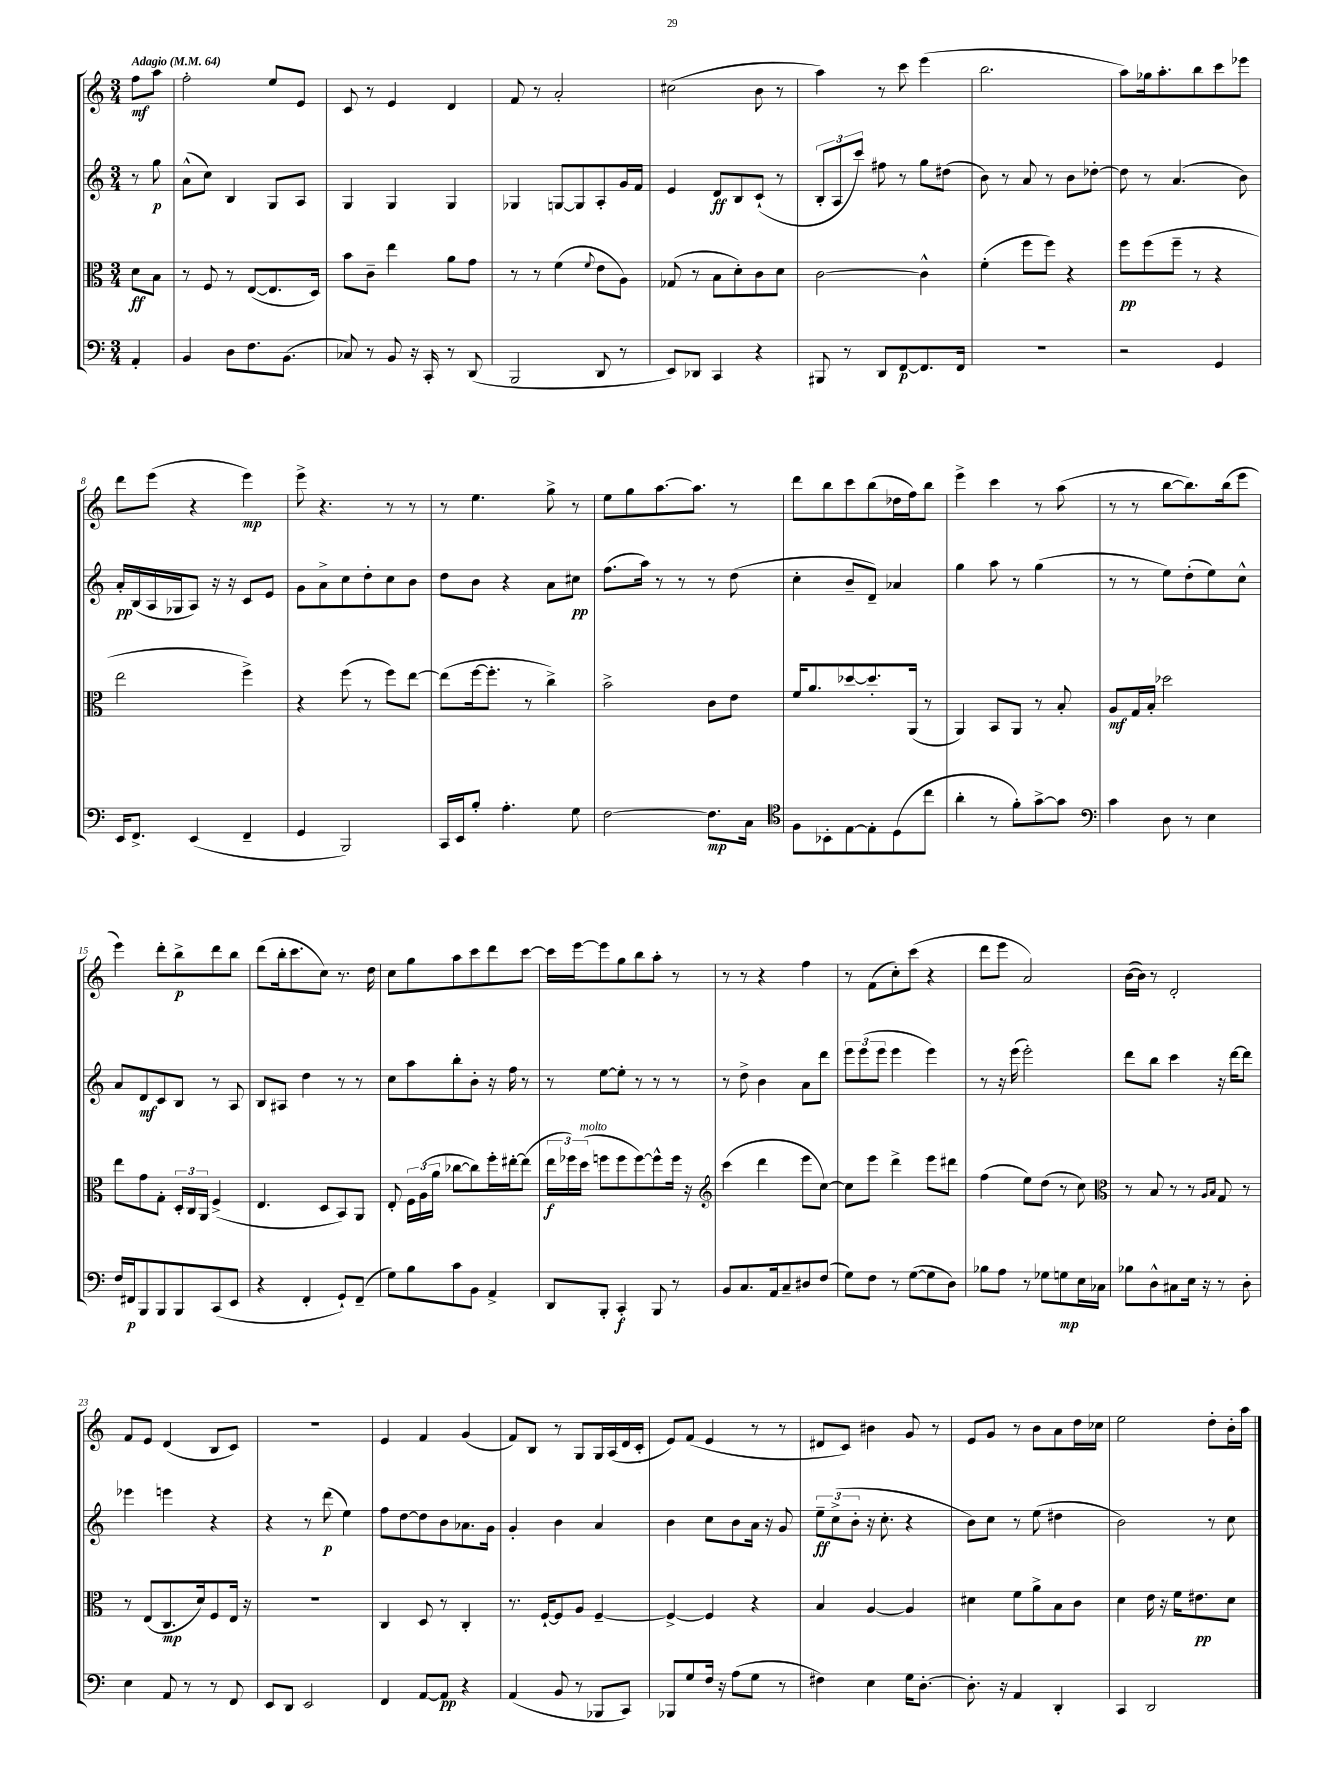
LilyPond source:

<<
\new StaffGroup <<
\new Staff = "s0" {
    \clef treble \key c \major \numericTimeSignature \time 3/4 \partial 4 \tempo "Adagio" 4 = 64
    \autoBeamOff f''8[\mf a''8] |
    f''2-. e''8[ e'8] |
    c'8 r8 e'4 d'4 |
    f'8 r8 a'2-. |
    cis''2( b'8 r8 |
    a''4) r8 c'''8 e'''4( |
    b''2. |
    a''8[) ges''16 a''8.-. b''8 c'''8 ees'''8] |
    d'''8[ e'''8]( r4 e'''4\mp) |
    e'''8-> r4. r8 r8 |
    r8 e''4. g''8-> r8 |
    e''8[ g''8 a''8.~ a''8.] r8 |
    d'''8[ b''8 c'''8 b''8( des''16 f''16) b''8] |
    e'''4-> c'''4 r8 a''8( |
    r8 r8 b''8[~ b''8.) b''16( e'''8] |
    e'''4) d'''8[-. b''8->\p d'''8 b''8] |
    d'''8[( b''16-. c'''8. c''8]) r8. d''16 |
    c''8[ g''8 a''8 c'''8 d'''8 c'''8]~ |
    c'''16[ e'''16~ e'''8 g''8 b''8 a''8]-. r8 |
    r8 r8 r4 f''4 |
    r8 f'8[( c''8-.) c'''8]( r4 |
    d'''8[ e'''8] a'2) |
    b'16[~( b'16]) r8 d'2-. |
    f'8[ e'8] d'4( b8[ c'8]) |
    R2. |
    e'4 f'4 g'4( |
    f'8[) b8] r8 g8[ g16 a16( d'16 c'16]-. |
    e'8[) f'8]( e'4 r8 r8 |
    dis'8[ c'8]) bis'4 g'8 r8 |
    e'8[ g'8] r8 b'8[ a'8 d''16 ces''16] |
    e''2 d''8[-. b'16-. a''16] \bar "|." |
}
\new Staff = "s1" {
    \clef treble \key c \major \numericTimeSignature \time 3/4 \partial 4
    \autoBeamOff r8 g''8\p |
    a'8[-^( c''8]) b4 g8[ a8] |
    g4 g4 g4 |
    ges4 g8[~ g8 a8-. g'16 f'16] |
    e'4 d'8[\ff b8 c'8]-!( r8 |
    \tuplet 3/2 { b8[-. a8 c'''8]) } fis''8 r8 g''8[ dis''8]( |
    b'8) r8 a'8 r8 b'8[ des''8]~-. |
    des''8 r8 a'4.( b'8) |
    a'16[-.\pp b16( a16 ges16 a8]) r16 r16 c'8[ e'8] |
    g'8[ a'8-> c''8 d''8-. c''8 b'8] |
    d''8[ b'8] r4 a'8[ cis''8]\pp |
    f''8.[( a''16]) r8 r8 r8 d''8( |
    c''4-. b'8[-- d'8]--) aes'4 |
    g''4 a''8 r8 g''4( |
    r8 r8 e''8[) d''8-.( e''8) c''8]-^ |
    a'8[ d'8\mf c'8 b8] r8 a8 |
    b8[ ais8] d''4 r8 r8 |
    c''8[ a''8 b''8-. b'8]-. r16 f''16 r8 |
    r8 e''8[~ e''8]-. r8 r8 r8 |
    r8 d''8-> b'4 a'8[ d'''8] |
    \tuplet 3/2 { e'''8[ e'''8( e'''8] } e'''4 e'''4) |
    r8 r16 e'''16( e'''2-.) |
    d'''8[ b''8] c'''4 r16 d'''16[~ d'''8] |
    ees'''4 e'''4 r4 |
    r4 r8 d'''8\p( e''4) |
    f''8[ d''8~ d''8 b'8 aes'8. g'16] |
    g'4-. b'4 a'4 |
    b'4 c''8[ b'8 a'16] r16 g'8 |
    \tuplet 3/2 { e''8[--\ff c''8->( b'8]-. } r16 c''8.-. r4 |
    b'8[) c''8] r8 e''8( dis''4 |
    b'2) r8 c''8 \bar "|." |
}
\new Staff = "s2" {
    \clef alto \key c \major \numericTimeSignature \time 3/4 \partial 4
    \autoBeamOff d'8[\ff b8] |
    r8 f8 r8 e8[~( e8. d16]) |
    b'8[ c'8]-- e''4 a'8[ g'8] |
    r8 r8 f'4( \appoggiatura { f'8 } e'8[ a8]) |
    ges8( r8 b8[ d'8-.) c'8 d'8] |
    c'2~ c'4-^ |
    f'4-.( f''8[ f''8]) r4 |
    f''8[\pp f''8( f''8]-- r8 r4 |
    e''2 f''4->) |
    r4 f''8( r8 f''8[) e''8]~ |
    e''8[( f''16~ f''8.]-. r8 c''4->) |
    b'2-> c'8[ e'8] |
    f'16[ a'8. des''8~ des''8.-. a,16]( r8 |
    a,4) b,8[ a,8] r8 b8-. |
    a8[\mf g16 b16]-. des''2 |
    e''8[ g'8 g8]-. \tuplet 3/2 { d16[-. c16 a,16] } f4->( |
    e4. d8[ b,8) a,8] |
    e8-. \tuplet 3/2 { f16[ a16( a'16] } ces''8[~ ces''8) f''16-. eis''16~-. eis''8]( |
    \tuplet 3/2 { e''16[\f fes''16) d''16]^\markup { \italic "molto" }( } f''8[ f''8 f''8~) f''8-^ f''16] r16 |
    \clef treble c'''4( d'''4 e'''8[ c''8]~) |
    c''8[ e'''8] d'''4-> e'''8[ dis'''8] |
    f''4( e''8[) d''8]( r8 c''8) |
    \clef alto r8 b8 r8 r8 \grace { a16[ b16] } g8 r8 |
    r8 e8[( c8.\mp d'16) f8 e16] r16 |
    R2. |
    c4 d8 r8 c4-. |
    r8. f16[~-! f8 a8] f4~-- |
    f4~-> f4 r4 |
    b4 a4~ a4 |
    dis'4 f'8[ a'8-> b8 c'8] |
    d'4 e'16 r16 f'16[ eis'8.\pp d'8] \bar "|." |
}
\new Staff = "s3" {
    \clef bass \key c \major \numericTimeSignature \time 3/4 \partial 4
    \autoBeamOff a,4-. |
    b,4 d8[ f8. b,8.]( |
    ces8) r8 b,8 r16 c,16-. r8 d,8( |
    b,,2 d,8 r8 |
    e,8[) des,8] c,4 r4 |
    bis,,8 r8 d,8[ f,8~\p f,8. f,16] |
    R2. |
    r2 g,4 |
    e,16[ f,8.]-> e,4( f,4-- |
    g,4 b,,2) |
    c,16[ e,16 b8]-. a4.-. g8 |
    f2~ f8.[\mp c16] |
    \clef tenor f8[ bes,8-. e8~ e8-. d8( c''8] |
    a'4-. r8 f'8[-.) g'8~-> g'8] |
    \clef bass c'4 d8 r8 e4 |
    f16[ fis,16\p b,,8 b,,8 b,,8 c,8( e,8] |
    r4 f,4-. g,8[-!) f,8]--( |
    g8[) b8 c'8 b,8] a,4-> |
    d,8[ b,,8]-. c,4-.\f b,,8 r8 |
    b,8[ c8. a,16 c8-- dis8 f8]( |
    g8[) f8] r8 g8[~( g8 d8]) |
    bes8[ a8] r8 ges8[ g8\mp e16 ces16] |
    bes8[ d8-^ cis8 e16] r16 r8 d8-. |
    e4 a,8 r8 r8 f,8 |
    e,8[ d,8] e,2 |
    f,4 a,8[~ a,8]\pp r4 |
    a,4( b,8 r8 bes,,8[ c,8]) |
    bes,,8[ g8 f16] r16 a8[( g8] r8 |
    fis4) e4 g16[ d8.]~-. |
    d8.-. r16 a,4 d,4-. |
    c,4 d,2 \bar "|." |
}
>>
>>
